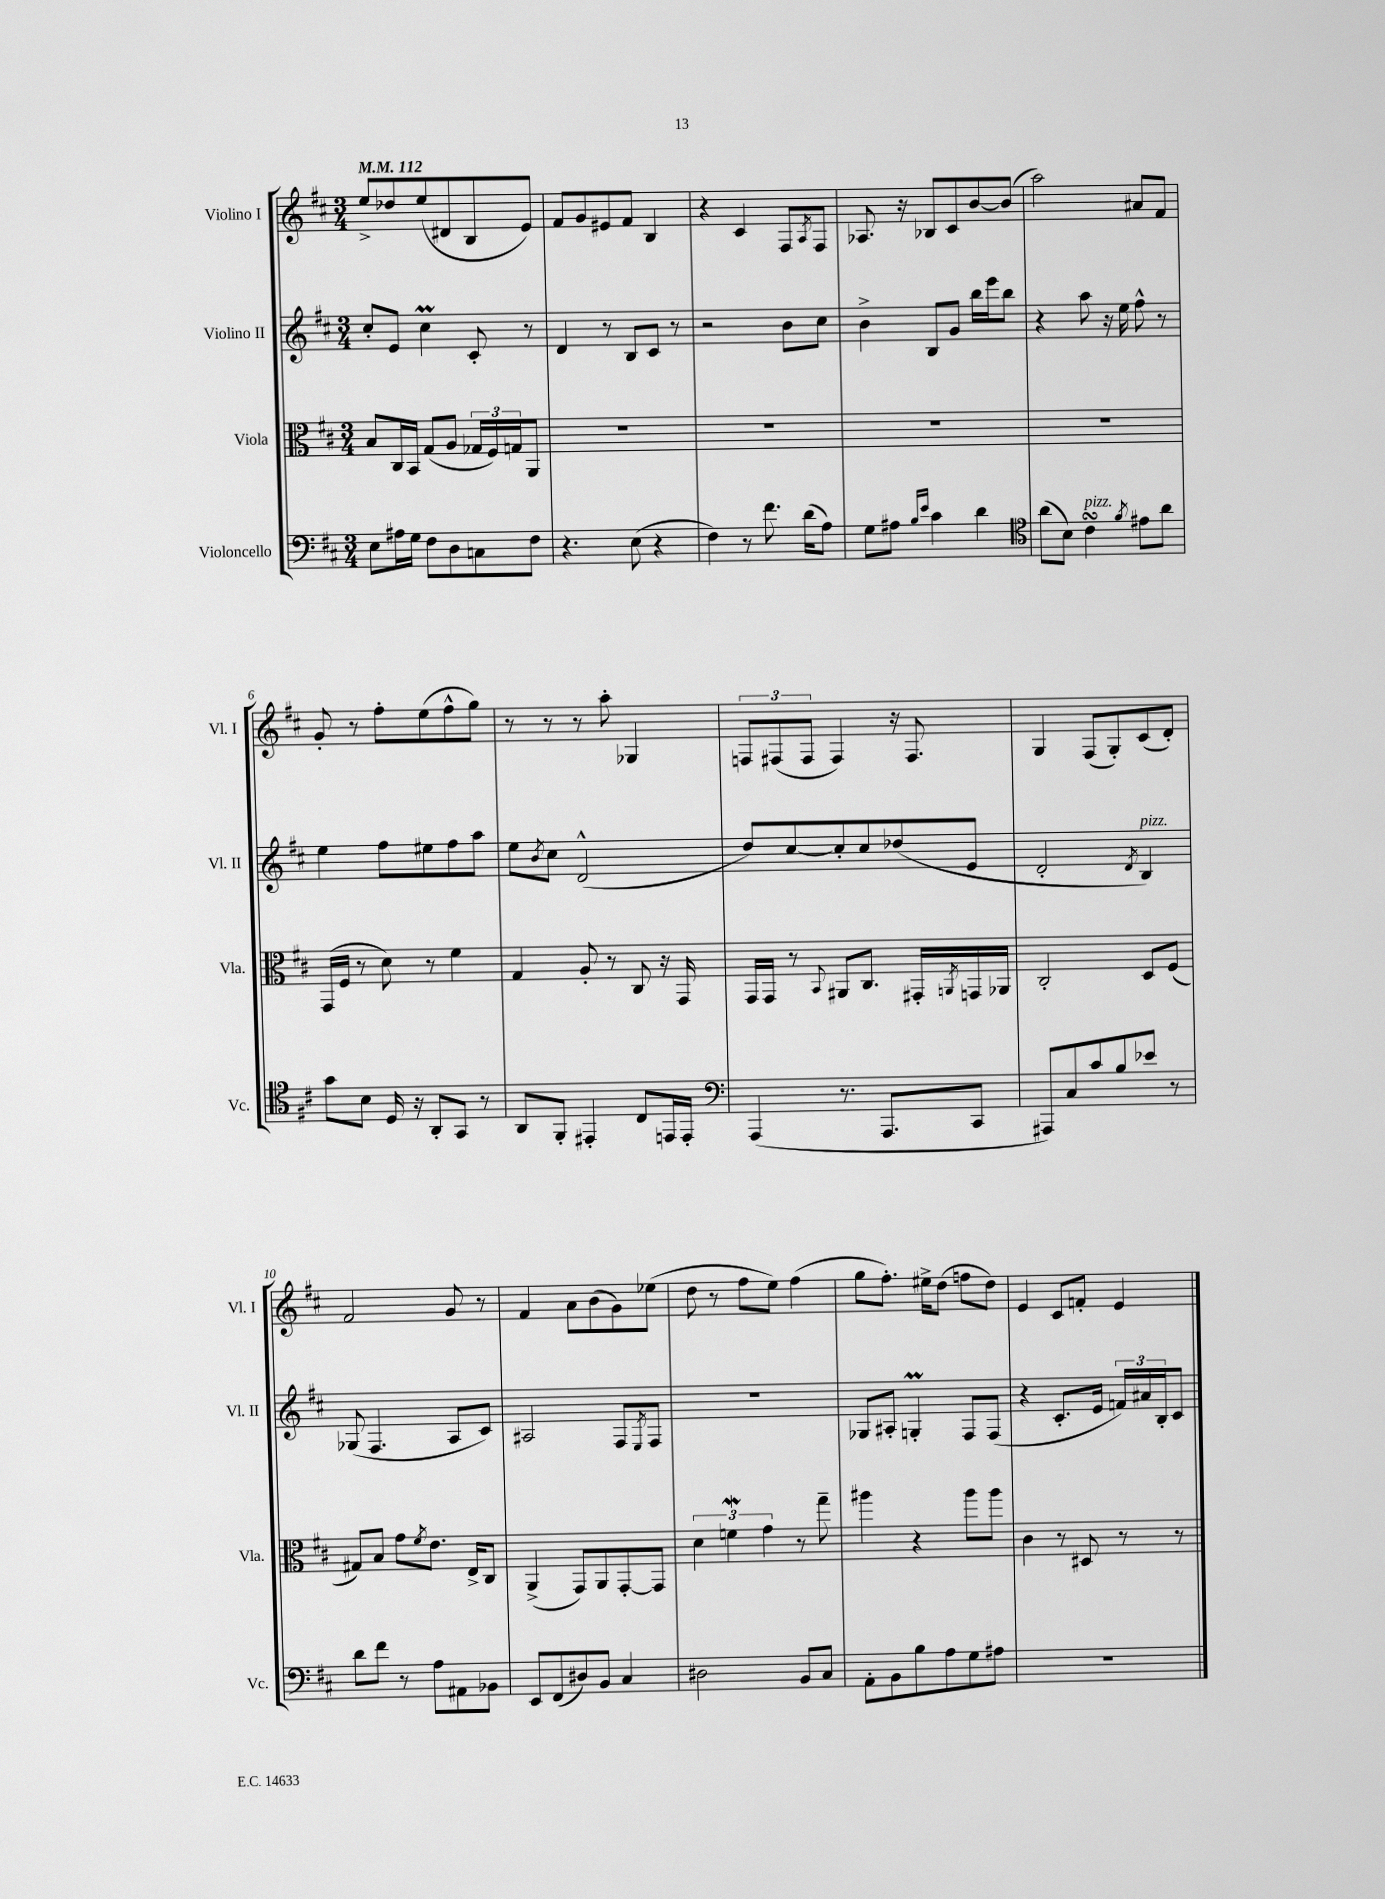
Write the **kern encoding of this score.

**kern	**kern	**kern	**kern
*staff4	*staff3	*staff2	*staff1
*clefF4	*clefC3	*clefG2	*clefG2
*k[f#c#]	*k[f#c#]	*k[f#c#]	*k[f#c#]
*M3/4	*M3/4	*M3/4	*M3/4
*MM112	*MM112	*MM112	*MM112
8E	8B	8cc#'	8ee^
16A#	16C#	8e	8dd-
16G	16BB	.	.
8F#	(8G	4cc#	(8ee
8D	8A	.	8d#
8C	24G-	8c#'	8B
.	24F#)	.	.
.	24G	.	.
8F#	8AA	8r	8e)
=	=	=	=
4.r	2.r	4d	8f#
.	.	.	8g
.	.	8r	8e#
(8E	.	8B	8f#
4r	.	8c#	4B
.	.	8r	.
=	=	=	=
4F#)	2.r	2r	4r
8r	.	.	4c#
8.f#	.	.	.
.	.	8b	8F#
(16d	.	.	.
.	.	.	8qA
8A)	.	8cc#	8F#
=	=	=	=
8G	2.r	4b^	8.A-
8A#	.	.	.
.	.	.	16r
16qqB	.	.	.
16qqe	.	.	.
4c#	.	8B	8B-
.	.	8g	8c#
4d	.	16bb	[8b
.	.	16eee	.
.	.	8bb	(8b]
=	=	=	=
*clefC4	*	*	*
(8a	2.r	4r	2aa)
8B)	.	.	.
4c#	.	8aa	.
.	.	16r	.
.	.	16ee	.
8qf#	.	.	.
8e#	.	8ff#^^	8a#
8a	.	8r	8f#
=	=	=	=
8g	(16GG	4ee	8g'
.	16F#	.	.
8B	8r	.	8r
16D	8d)	8ff#	8ff#'
16r	.	.	.
8AA'	8r	8ee#	(8ee
8GG	4f#	8ff#	8ff#^^
8r	.	8aa	8gg)
=	=	=	=
8AA	4G	8ee	8r
.	.	8qb	.
8FF#'	.	8cc#	8r
4EE#'	8A'	(2d^^	8r
.	8r	.	8aa'
8C#	8C#	.	4G-
16EE	16r	.	.
16EE'	16GG	.	.
=	=	=	=
*clefF4	*	*	*
(4AAA	16GG	8dd)	12F
.	16GG	.	.
.	.	.	(12F#
.	8r	[8cc#	.
.	.	.	12F#
.	8qqBB	.	.
8.r	8AA#	8cc#']	4F#)
.	8.C#	8cc#	.
8.AAA	.	.	.
.	.	(8dd-	16r
.	16GG#'	.	8.F#
.	8qAA	.	.
8CC#	16GG	8e	.
.	16AA-	.	.
=	=	=	=
8AAA#)	2C#'	2d'	4G
8C#	.	.	.
8c#	.	.	(8F#
8B	.	.	8G')
.	.	8qd	.
8e-	8D	4B)	(8c#
8r	(8F#	.	8d')
=	=	=	=
8d	8G#)	(8G-	2f#
8f#	8B	4.F#	.
8r	8g	.	.
.	8qf#	.	.
8A	8.e	.	.
8AA#	.	8A	8g
.	16E^	.	.
8BB-	8C#	8c#)	8r
=	=	=	=
8EE	(4AA^	2A#	4f#
(8FF#	.	.	.
8D#)	8GG)	.	8a
8BB	8AA	.	(8b
4C#	[8GG'	8F#	8g)
.	.	8qE	.
.	8GG]	8F#	(8ee-
=	=	=	=
2D#	6d	2.r	8dd
.	.	.	8r
.	6f	.	.
.	.	.	8ff#
.	6g	.	.
.	.	.	8ee)
8BB	8r	.	(4ff#
8C#	8gg~	.	.
=	=	=	=
8AA'	4aa#	8G-	8gg
8BB	.	8A#'	8.ff#')
8B	4r	4G'	.
.	.	.	16ee#^
8A	.	.	(8dd
8G	8aa#	8F#	8ff
8A#	8aa#	(8F#	8dd)
=	=	=	=
2.r	4c#	4r	4e
.	8r	8.c#'	8c#
.	8D#	.	8f'
.	.	16e	.
.	8r	24f)	4e
.	.	24a#	.
.	.	24B'	.
.	8r	8c#	.
==	==	==	==
*-	*-	*-	*-
